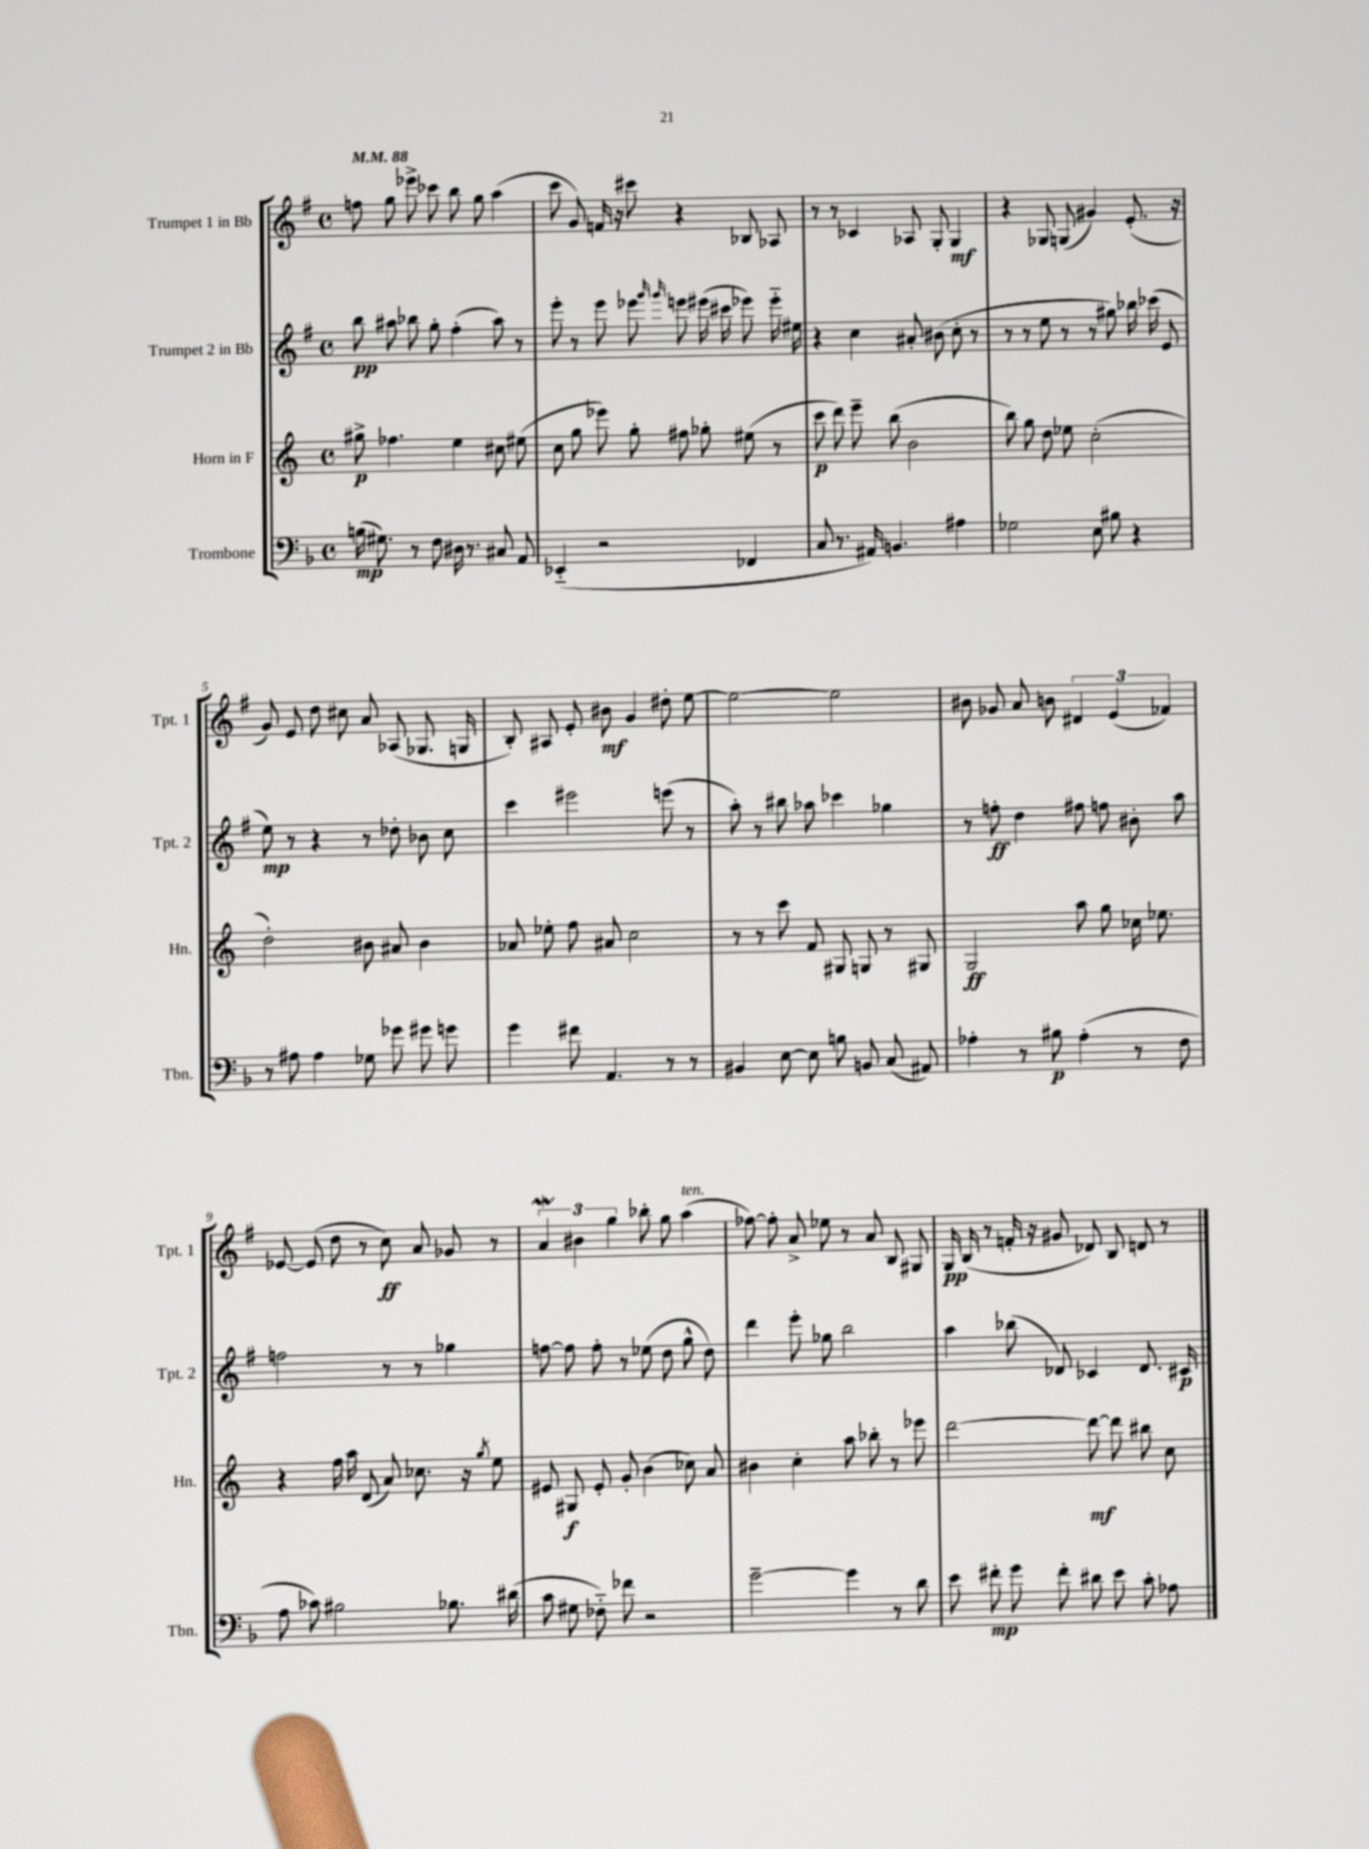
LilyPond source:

<<
\new StaffGroup <<
\new Staff = "s0" \with { instrumentName = "Trumpet 1 in Bb" shortInstrumentName = "Tpt. 1" } {
    \clef treble \key g \major \defaultTimeSignature \time 4/4 \tempo 4 = 88
    \autoBeamOff f''8 g''8 ees'''8-> ces'''8 b''8 g''8 a''4( |
    c'''8 g'8) f'16 r16 cis'''8 r4 bes8 aes8 |
    r8 r8 ces'4 aes8 g8-. g4\mf |
    r4 ges8 g8( gis'4) e'8.-.( r16 |
    g'8) e'8 d''8 cis''8 a'8 aes8( ges8. g16 |
    b8-.) ais8 e'8-. bis'8\mf g'4 dis''8-. e''8~ |
    e''2~ e''2 |
    bis'8 ges'8 a'8 b'8 \tuplet 3/2 { dis'4 e'4( fes'4) } |
    ees'8~ ees'8( d''8 r8 c''8\ff) a'8 ges'8 r8 |
    \tuplet 3/2 { a'4\mordent bis'4 g''4 } bes''8-. g''8 a''4^\markup { \italic "ten." }( |
    fes''8~) fes''8-. a'8-> ees''8 r8 a'8 b8 gis8 |
    g16\pp b16( r8 f'16-. r16 gis'8 des'8) b8 d'8 r8 \bar "|." |
}
\new Staff = "s1" \with { instrumentName = "Trumpet 2 in Bb" shortInstrumentName = "Tpt. 2" } {
    \clef treble \key g \major \defaultTimeSignature \time 4/4
    \autoBeamOff b''8\pp ais''8 bes''8 g''8-. fis''4-.( ais''8) r8 |
    e'''8-. r8 e'''8 ees'''8 \grace { g'''16 g'''16 } e'''8 eis'''16( cis'''16 ees'''8) ees'''16-_ eis''16 |
    r4 c''4 ais'8-. bis'8( c''8-. r8 |
    r8 r8 e''8 r8 r8 gis''8) bes''16 ces'''16( e'8 |
    e''8\mp) r8 r4 r8 des''8-. bes'8 c''8 |
    c'''4 eis'''2 e'''8( r8 |
    a''8-.) r8 bis''8 aes''8 ces'''4 ges''4 |
    r8 f''8-.\ff d''4 fis''8 f''8 bis'8-. a''8 |
    f''2 r8 r8 ges''4 |
    f''8~ f''8 f''8-. r8 ees''8( d''8 g''8-^ d''8) |
    d'''4 e'''8-. ges''8 b''2 |
    a''4 bes''8( des'8) ces'4 des'8. cis'16\p \bar "|." |
}
\new Staff = "s2" \with { instrumentName = "Horn in F" shortInstrumentName = "Hn." } {
    \clef treble \key c \major \defaultTimeSignature \time 4/4
    \autoBeamOff gis''8->\p fes''4. e''4 cis''8 eis''8( |
    c''8 g''8 ees'''8) g''8-. fis''8 ges''8-. eis''8( r8 |
    c'''8\p d'''8) e'''8-- b''8( b'2 |
    b''8) g''8 d''8 ees''8 c''2-.( |
    d''2-.) bis'8 ais'8 bis'4 |
    aes'8 ees''8-. f''8 ais'8 c''2 |
    r8 r8 c'''8 f'8 gis8 g8 r8 gis8 |
    g2\ff a''8 g''8 ces''16 ees''8. |
    r4 f''16 a''16 d'8( a'8) ces''8. r16 \acciaccatura { g''8 } e''8 |
    eis'8 gis8\f eis'8-. g'8-. b'4( ces''8) a'8 |
    bis'4 c''4-. a''8 bes''8-. r8 ees'''8 |
    d'''2~ d'''8~\mf d'''8 bis''8 c''8 \bar "|." |
}
\new Staff = "s3" \with { instrumentName = "Trombone" shortInstrumentName = "Tbn." } {
    \clef bass \key f \major \defaultTimeSignature \time 4/4
    \autoBeamOff b16\mp( gis8.) r8 f8 dis16 r8. cis8 a,8 |
    ees,4-_( r2 fes,4 |
    c8 r8. ais,16) b,4. ais4 |
    ges2 e8 bis8 r4 |
    r8 ais8 ais4 ges8 ges'8 gis'8 g'8 |
    g'4 fis'8 a,4. r8 r8 |
    bis,4 e8~ e8 b8 b,8 c8( ais,8) |
    aes4-. r8 bis8\p aes4-.( r8 f8 |
    a8 ces'8) bis2 bes8. dis'16( |
    c'8 gis8 fes8-_) fes'8 r2 |
    g'2~-- g'4 r8 d'8 |
    e'8 fis'8-.\mp g'8 fis'8-. dis'8 e'8 c'8-. aes8 \bar "|." |
}
>>
>>
